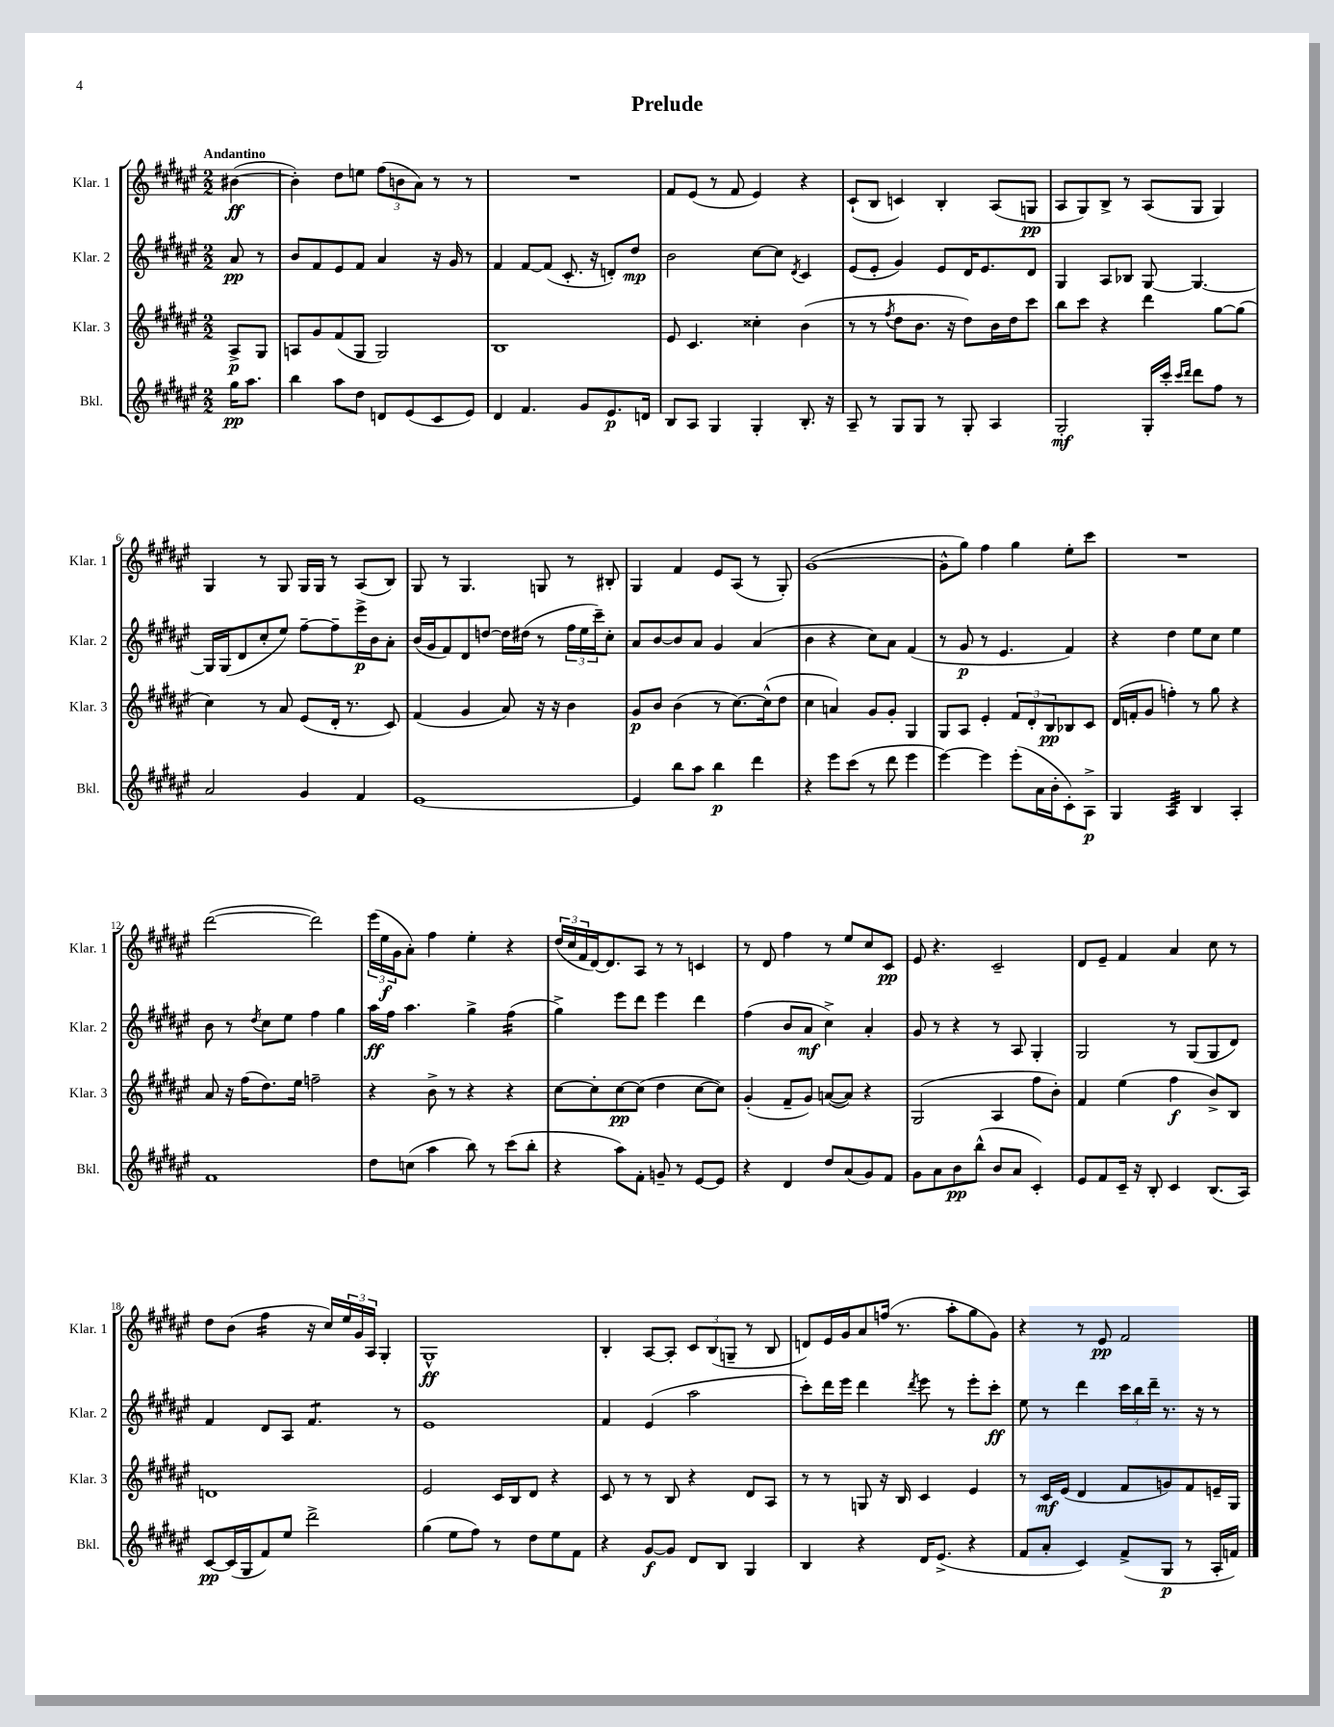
\header { title = "Prelude" }
<<
\new StaffGroup <<
\new Staff = "s0" \with { instrumentName = "Klar. 1" shortInstrumentName = "Klar. 1" } {
    \clef treble \key fis \major \numericTimeSignature \time 2/2 \partial 4 \tempo "Andantino"
    bis'4~\ff( |
    bis'4-.) dis''8 e''8 \tuplet 3/2 { fis''8( b'8 ais'8) } r8 r8 |
    R1 |
    fis'8 eis'8( r8 fis'8 eis'4) r4 |
    cis'8-!( b8 c'4) b4-. ais8( g8\pp |
    ais8 gis8) b8-> r8 ais8( gis8 gis4) |
    gis4 r8 gis8 gis16 gis16 r8 ais8( b8) |
    gis8 r8 gis4. g8 r8 bis8-. |
    gis4 fis'4 eis'8 ais8( r8 gis8-.) |
    gis'1~( |
    gis'8-^ gis''8) fis''4 gis''4 eis''8-. cis'''8 |
    R1 |
    dis'''2~( dis'''2) |
    \tuplet 3/2 { eis'''16( eis''16\f gis'16 } ais'8-.) fis''4 eis''4-. r4 |
    \tuplet 3/2 { dis''16( cis''16 fis'16 } dis'16~) dis'8. ais8 r8 r8 c'4 |
    r8 dis'8 fis''4 r8 eis''8 cis''8 cis'8\pp |
    eis'8 r4. cis'2-- |
    dis'8 eis'8-- fis'4 ais'4 cis''8 r8 |
    dis''8 b'8( fis''4:16 r16 cis''16) \tuplet 3/2 { eis''16 gis'16 ais16 } gis4-. |
    gis1-^\ff |
    b4-. ais8~ ais8-. \tuplet 3/2 { cis'8 b8( g8-- } r8 b8 |
    d'8) eis'16 gis'16 ais'8 f''16( r8. ais''8-. gis''8 gis'8) |
    r4 r8 eis'8\pp fis'2 \bar "|." |
}
\new Staff = "s1" \with { instrumentName = "Klar. 2" shortInstrumentName = "Klar. 2" } {
    \clef treble \key fis \major \numericTimeSignature \time 2/2 \partial 4
    ais'8\pp r8 |
    b'8 fis'8 eis'8 fis'8 ais'4 r16 gis'16 r8 |
    fis'4 fis'8~ fis'8( cis'8.-. r16 d'8-.) dis''8\mp |
    b'2 cis''8~ cis''8 \acciaccatura { dis'8 } cis'4 |
    eis'8( eis'8-. gis'4) eis'8 dis'16 eis'8. dis'8 |
    gis4 ais8 bes8 gis8~ gis4.~ |
    gis16 gis16( dis'8 cis''8-. eis''8) fis''8~-- fis''8-- eis'''16->\p b'16 ais'8-. |
    b'16( gis'16 fis'8) dis'8 d''8~ d''16 dis''16( r8 \tuplet 3/2 { fis''16 eis''16 cis'''16--) } cis''8-. |
    ais'8 b'8~ b'8 ais'8 gis'4 ais'4( |
    b'4 r4 cis''8) ais'8 fis'4( |
    r8 gis'8\p r8 eis'4. fis'4) |
    r4 dis''4 eis''8 cis''8 eis''4 |
    b'8 r8 \acciaccatura { dis''8 } cis''8 eis''8 fis''4 gis''4 |
    ais''16\ff fis''16 ais''4. gis''4-> fis''4:16( |
    gis''4->) eis'''8 dis'''8 eis'''4 dis'''4 |
    fis''4( b'8 ais'8\mf cis''4->) ais'4-. |
    gis'8 r8 r4 r8 ais8 gis4-. |
    gis2 r8 gis8( gis8 dis'8) |
    fis'4 dis'8 ais8 fis'4.:8 r8 |
    eis'1 |
    fis'4 eis'4( ais''2 |
    cis'''8-.) dis'''16 eis'''16 dis'''4 \acciaccatura { dis'''8 } eis'''8 r8 eis'''8-. cis'''8-.\ff |
    eis''8 r8 dis'''4 \tuplet 3/2 { cis'''16 b''16 dis'''16-- } r8. r16 r8 \bar "|." |
}
\new Staff = "s2" \with { instrumentName = "Klar. 3" shortInstrumentName = "Klar. 3" } {
    \clef treble \key fis \major \numericTimeSignature \time 2/2 \partial 4
    ais8->\p gis8 |
    a8 gis'8 fis'8( gis8 gis2) |
    b1 |
    eis'8 cis'4. cisis''4-. b'4( |
    r8 r8 \acciaccatura { fis''8 } dis''8 b'8. r16 dis''8) b'16 dis''16 cis'''8 |
    b''8 cis'''8 r4 dis'''4 gis''8~ gis''8( |
    cis''4) r8 ais'8 eis'8( dis'16-. r8. cis'8) |
    fis'4( gis'4 ais'8) r16 r16 b'4 |
    gis'8\p b'8 b'4( r8 cis''8.~) cis''16-^( dis''8 |
    cis''4 a'4) gis'8 gis'8-. gis4 |
    gis8 ais8 eis'4-. \tuplet 3/2 { fis'8 dis'8-. b8\pp } bes8 cis'8 |
    dis'16( f'16-. gis'8 f''4-.) r8 gis''8 r4 |
    ais'8 r16 fis''16( dis''8.) eis''16 f''2-- |
    r4 b'8-> r8 r4 r4 |
    cis''8~ cis''8-. cis''8~\pp cis''8( dis''4 cis''8~ cis''8) |
    gis'4-.( fis'8-- gis'8) a'8~( a'8) r4 |
    gis2( ais4 fis''8 b'8-.) |
    fis'4 eis''4( fis''4\f b'8->) b8 |
    d'1 |
    eis'2 cis'16 b16 dis'8 r4 |
    cis'8 r8 r8 b8 r4 dis'8 ais8 |
    r8 r8 g8 r16 b16 cis'4 eis'4 |
    r8 cis'16\mf eis'16( dis'4 fis'8 g'8) fis'8 e'16-- gis16 \bar "|." |
}
\new Staff = "s3" \with { instrumentName = "Bkl." shortInstrumentName = "Bkl." } {
    \clef treble \key fis \major \numericTimeSignature \time 2/2 \partial 4
    gis''16\pp ais''8. |
    b''4 ais''8 dis''8 d'8 eis'8( cis'8 eis'8) |
    dis'4 fis'4. gis'8 eis'8.\p d'16 |
    b8 ais8 gis4 gis4-. b8.-. r16 |
    ais8-- r8 gis8 gis8 r8 gis8-. ais4 |
    gis2-.\mf gis16-. cis'''16-. \grace { cis'''16 dis'''16 } dis'''8 fis''8 r8 |
    ais'2 gis'4 fis'4 |
    eis'1~ |
    eis'4 b''8 ais''8 b''4\p dis'''4 |
    r4 eis'''8 cis'''8( r8 dis'''8 eis'''4 |
    eis'''4~) eis'''4 eis'''8-.( ais'16 b'16-. cis'8-.) ais8->\p |
    gis4 ais4:32 b4 ais4-. |
    fis'1 |
    dis''8 c''8( ais''4 b''8) r8 cis'''8( b''8-. |
    r4 ais''8) fis'8-. g'8-- r8 eis'8~ eis'8 |
    r4 dis'4 dis''8 ais'8( gis'8) fis'8 |
    gis'8 ais'8 b'8\pp b''8-^( b'8 ais'8 cis'4-.) |
    eis'8 fis'8 cis'16-- r16 b8-. cis'4 b8.( ais16) |
    cis'8~\pp cis'16( gis16 fis'8) eis''8 dis'''2-> |
    gis''4( eis''8 fis''8) r8 dis''8 eis''8 fis'8 |
    r4 gis'8~\f gis'8 dis'8 b8 gis4 |
    b4 r4 dis'16 eis'8.->( r4 |
    fis'8 ais'8-. cis'4) fis'8->( gis8\p r8 ais16-. f'16) \bar "|." |
}
>>
>>
